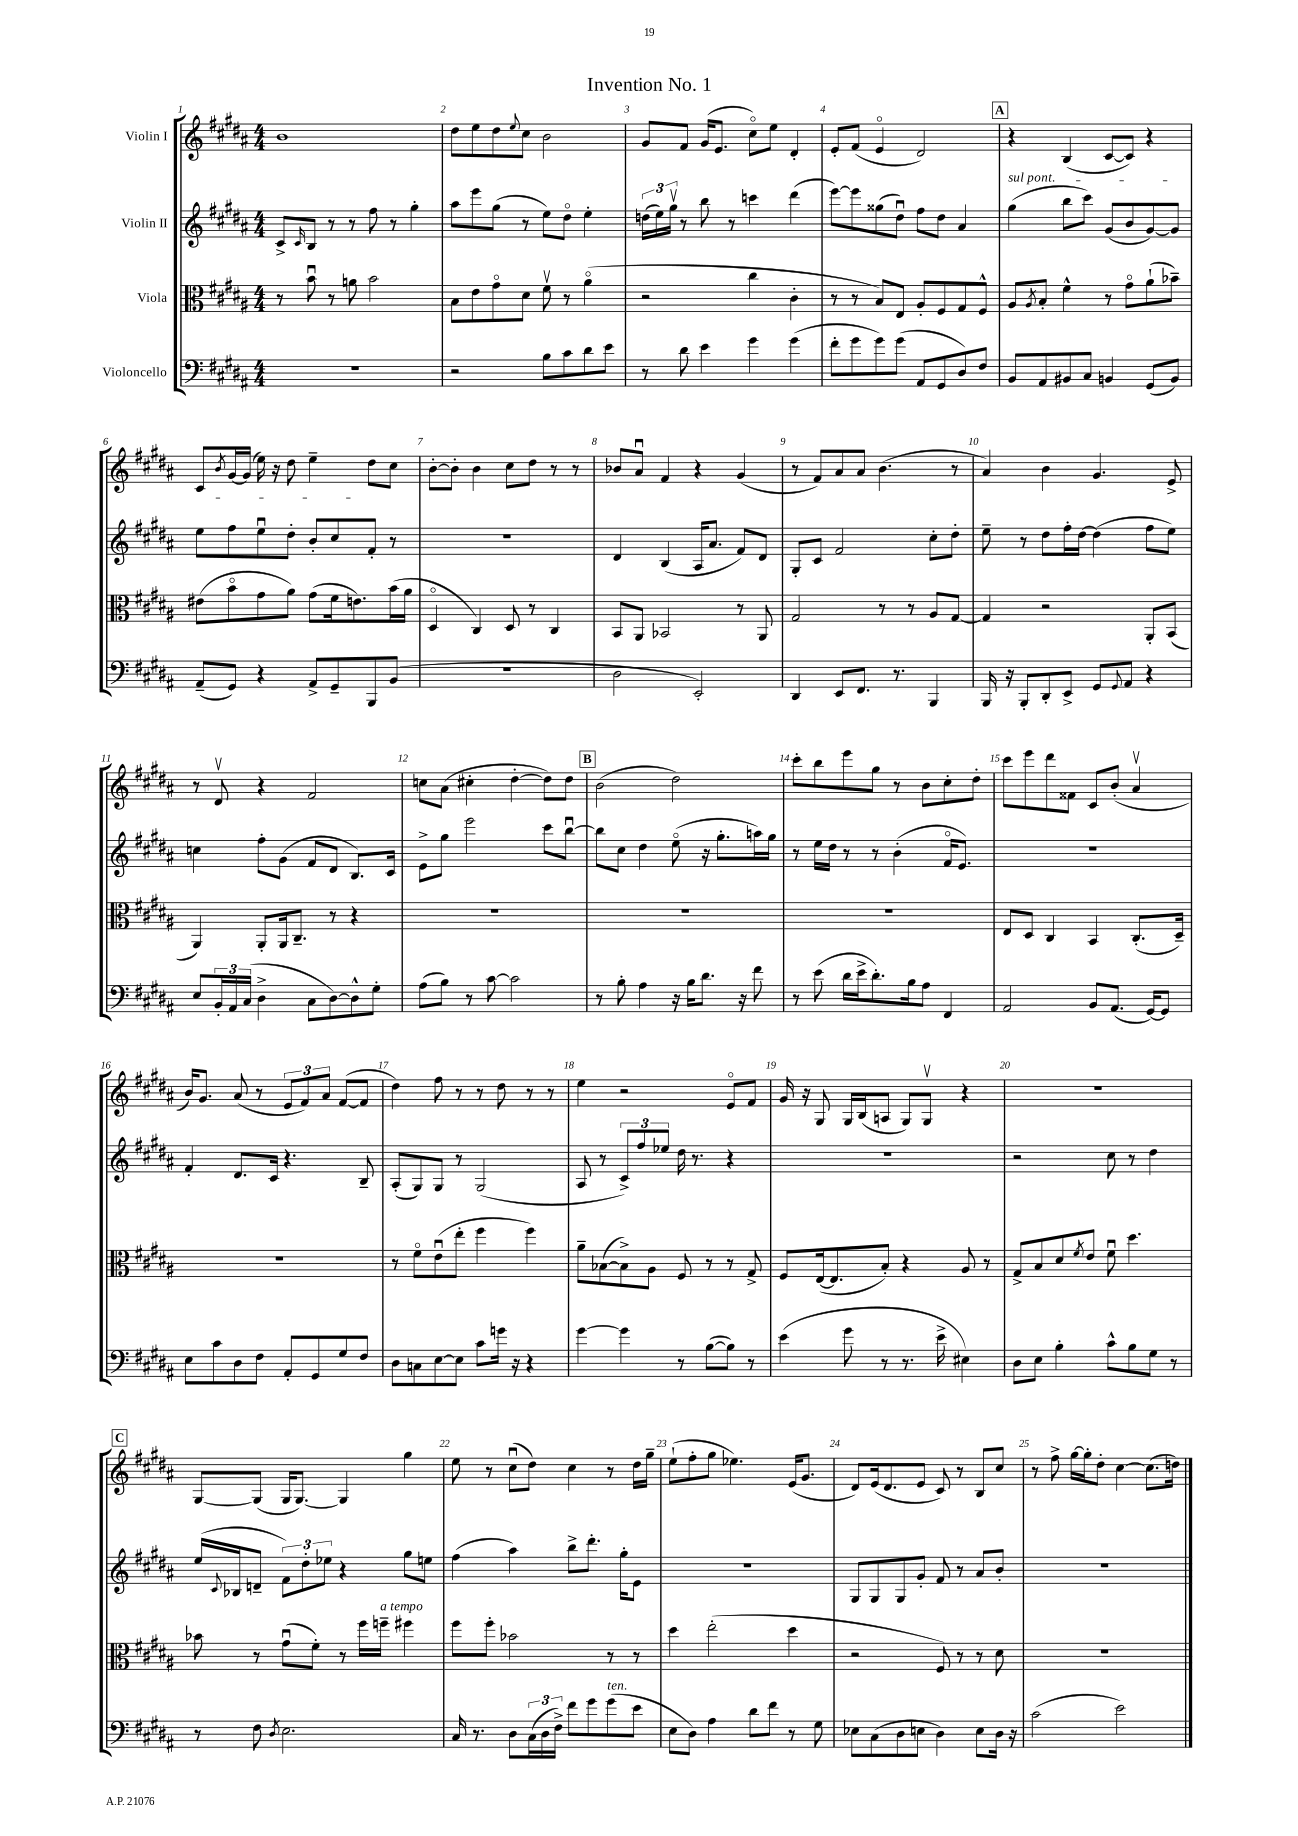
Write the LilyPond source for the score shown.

\header { title = "Invention No. 1" }
<<
\new StaffGroup <<
\new Staff = "s0" \with { instrumentName = "Violin I" } {
    \clef treble \key b \major \numericTimeSignature \time 4/4
    b'1 |
    dis''8 e''8 dis''8 \appoggiatura { e''8 } cis''8 b'2 |
    gis'8 fis'8 gis'16( e'8. cis''8\flageolet) e''8 dis'4-. |
    e'8-. fis'8( e'4\flageolet dis'2) |
    \mark \markup { \box "A" } r4 b4( cis'8~ cis'8) r4 |
    cis'8 \acciaccatura { b'8 } gis'16~ gis'16( e''16) r16 dis''8 e''4-- dis''8 cis''8 |
    b'8~-. b'8-. b'4 cis''8 dis''8 r8 r8 |
    bes'8 ais'8\downbow fis'4 r4 gis'4( |
    r8 fis'8) ais'8 ais'8 b'4.( r8 |
    ais'4) b'4 gis'4. e'8-> |
    r8 dis'8\upbow r4 fis'2 |
    c''8 ais'8( cis''4-. dis''4~-. dis''8) dis''8 |
    \mark \markup { \box "B" } b'2( dis''2) |
    cis'''8-. b''8 e'''8 gis''8 r8 b'8 cis''8-. dis''8-. |
    cis'''8 e'''8 dis'''8 fisis'8 cis'8 b'8-.( ais'4\upbow |
    b'16) gis'8. ais'8( r8 \tuplet 3/2 { e'8 fis'8) ais'8 } fis'8~( fis'8 |
    dis''4) fis''8 r8 r8 dis''8 r8 r8 |
    e''4 r2 e'8\flageolet fis'8 |
    gis'16 r16 gis8 gis16 b16( a8 gis8) gis8\upbow r4 |
    r1 |
    \mark \markup { \box "C" } gis8~ gis8( gis16 gis8.~) gis4 gis''4 |
    e''8 r8 cis''8\downbow( dis''8) cis''4 r8 dis''16 gis''16-- |
    e''8-!( fis''8-. gis''8 ees''4.) e'16( gis'8. |
    dis'8) e'16( dis'8. e'8 cis'8) r8 b8 cis''8 |
    r8 fis''8-> gis''16~ gis''16-. dis''8-. cis''4~ cis''8.( d''16) \bar "|." |
}
\new Staff = "s1" \with { instrumentName = "Violin II" } {
    \clef treble \key b \major \numericTimeSignature \time 4/4
    cis'8-> \grace { cis'16 } b8 r8 r8 fis''8 r8 gis''4-. |
    ais''8 e'''8 gis''8( r8 e''8) dis''8\flageolet e''4-. |
    \tuplet 3/2 { d''16( e''16) gis''16\upbow } r8 b''8 r8 c'''4 dis'''4( |
    e'''8~) e'''8 gisis''8( dis''8\downbow) fis''8 dis''8 ais'4 |
    \mark \markup { \box "A" } \once \override TextSpanner.bound-details.left.text = \markup { \italic "sul pont." } gis''4\startTextSpan( b''8 cis'''8) gis'8( b'8 gis'8~) gis'8 |
    e''8 fis''8 e''8\downbow dis''8-. b'8-. cis''8 fis'8-.\stopTextSpan r8 |
    R1 |
    dis'4 b4( ais16 ais'8. fis'8) dis'8 |
    gis8-. cis'8 fis'2 cis''8-. dis''8-. |
    e''8-- r8 dis''8 fis''16-. dis''16~ dis''4( fis''8 e''8) |
    c''4 fis''8-. gis'8( fis'8 dis'8 b8.) cis'16 |
    e'8-> gis''8 e'''2 cis'''8 b''8~\downbow |
    \mark \markup { \box "B" } b''8 cis''8 dis''4 e''8\flageolet( r16 gis''8.-. a''16) gis''16 |
    r8 e''16 dis''16 r8 r8 b'4-.( fis'16\flageolet e'8.) |
    R1 |
    fis'4-. dis'8. cis'16 r4. b8-- |
    ais8-.( gis8) gis8 r8 gis2( |
    ais8 r8 \tuplet 3/2 { cis'8->) fis''8 ees''8 } dis''16 r8. r4 |
    r1 |
    r2 cis''8 r8 dis''4 |
    \mark \markup { \box "C" } e''16( \appoggiatura { cis'8 } bes16 d'8-- \tuplet 3/2 { fis'8) dis''8-. ees''8 } r4 gis''8 e''8 |
    fis''4( ais''4) b''8-> dis'''8.-. gis''16-. e'8 |
    R1 |
    gis8 gis8 gis8 gis'8-. fis'8 r8 ais'8 b'8-. |
    R1 \bar "|." |
}
\new Staff = "s2" \with { instrumentName = "Viola" } {
    \clef alto \key b \major \numericTimeSignature \time 4/4
    r8 b'8\downbow r8 a'8 b'2 |
    b8 e'8 gis'8\flageolet dis'8 fis'8\upbow r8 ais'4\flageolet( |
    r2 cis''4 cis'4-. |
    r8 r8 b8) e8 ais8-. fis8 gis8 fis8-^ |
    \mark \markup { \box "A" } ais8 \acciaccatura { ais8 } b8-. fis'4-^ r8 gis'8\flageolet ais'8-!( bes'8--) |
    eis'8( b'8\flageolet gis'8 ais'8) gis'8( fis'16 e'8.) b'16( ais'16 |
    dis4\flageolet cis4) dis8 r8 cis4 |
    b,8 ais,8 bes,2 r8 ais,8 |
    gis2 r8 r8 ais8 gis8~ |
    gis4 r2 ais,8-. b,8( |
    ais,4) ais,8-. ais,16 cis8.-- r8 r4 |
    R1 |
    \mark \markup { \box "B" } R1 |
    R1 |
    e8 dis8 cis4 b,4 cis8.-.( dis16--) |
    R1 |
    r8 fis'8\flageolet e'8\downbow( e''8-. fis''4 fis''4) |
    ais'8-- bes8~( bes8->) ais8 fis8 r8 r8 gis8-> |
    fis8 e16~( e8. b8-.) r4 ais8 r8 |
    gis8-> b8 dis'8 \acciaccatura { fis'8 } e'8 fis'8\downbow dis''4. |
    \mark \markup { \box "C" } bes'8 r8 gis'8\downbow( fis'8-.) r8 fis''16 f''16--^\markup { \italic "a tempo" } fis''4 |
    fis''8 fis''8-. bes'2 r8 r8 |
    dis''4 e''2-.( dis''4 |
    r2 fis8) r8 r8 dis'8 |
    r1 \bar "|." |
}
\new Staff = "s3" \with { instrumentName = "Violoncello" } {
    \clef bass \key b \major \numericTimeSignature \time 4/4
    R1 |
    r2 b8 cis'8 dis'8 e'8 |
    r8 dis'8 e'4 gis'4 gis'4( |
    fis'8-. gis'8 gis'8) gis'8( ais,8 gis,8 dis8) fis8 |
    \mark \markup { \box "A" } b,8 ais,8 bis,8 cis8 b,4 gis,8( b,8) |
    ais,8--( gis,8) r4 ais,8-> gis,8-- b,,8 b,8( |
    R1 |
    dis2 e,2-.) |
    dis,4 e,8 fis,8. r8. b,,4 |
    b,,16 r16 b,,8-. dis,8-. e,8-> gis,8 \appoggiatura { gis,8 } ais,8 r4 |
    e8 \tuplet 3/2 { b,16-. ais,16 cis16( } dis4-> cis8 dis8~) dis8-^ gis8-. |
    ais8( b8) r8 cis'8~ cis'2 |
    \mark \markup { \box "B" } r8 b8-. ais4 r16 b16 dis'8. r16 fis'8 |
    r8 e'8( dis'16 e'16-> dis'8.-.) b16 ais8 fis,4 |
    ais,2 b,8 ais,8.( gis,16~) gis,8 |
    e8 cis'8 dis8 fis8 ais,8-. gis,8 gis8 fis8 |
    dis8 c8 e8~ e8 cis'8 g'16 r16 r4 |
    gis'4~ gis'4 r8 b8~( b8) r8 |
    e'4( gis'8 r8 r8. e'16-> eis4) |
    dis8 e8 b4-. cis'8-^ b8 gis8 r8 |
    \mark \markup { \box "C" } r8 fis8 \acciaccatura { dis8 } e2. |
    cis16 r8. dis8 \tuplet 3/2 { cis16( dis16 fis16->) } fis'8 gis'8 gis'8^\markup { \italic "ten." }( e'8 |
    e8 dis8) ais4 dis'8 fis'8 r8 gis8 |
    ees8 cis8( dis8 e8 dis4) e8 dis16 r16 |
    cis'2( e'2) \bar "|." |
}
>>
>>
\layout { \context { \Score \override BarNumber.break-visibility = ##(#f #t #t) barNumberVisibility = #all-bar-numbers-visible } }
